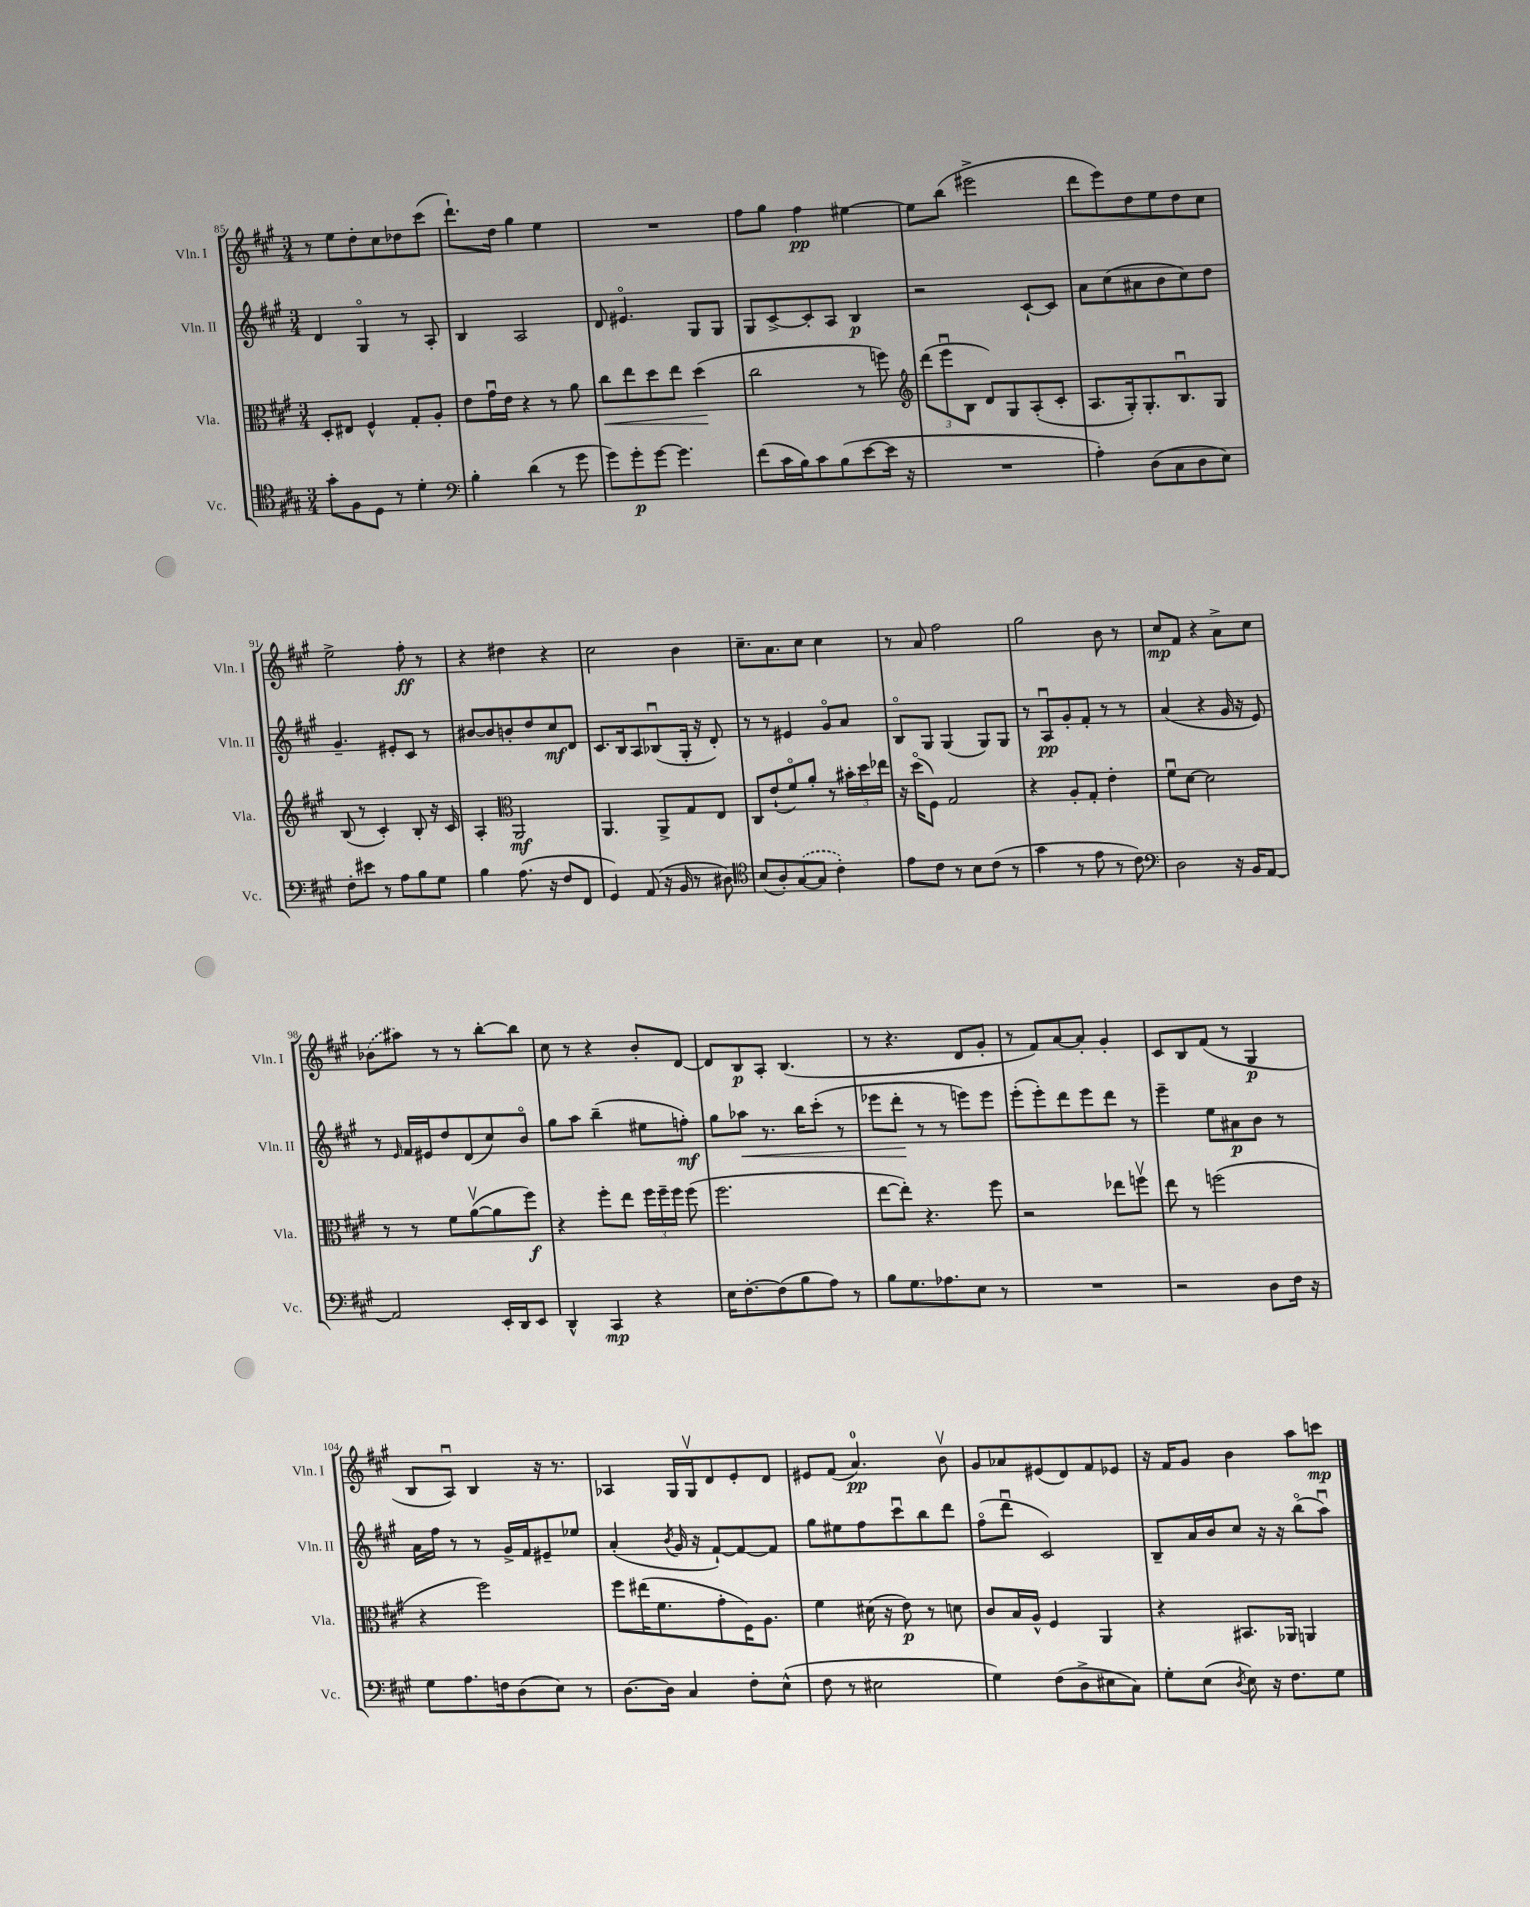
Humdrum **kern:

**kern	**kern	**kern	**kern
*staff4	*staff3	*staff2	*staff1
*clefC4	*clefC3	*clefG2	*clefG2
*k[f#c#g#]	*k[f#c#g#]	*k[f#c#g#]	*k[f#c#g#]
*M3/4	*M3/4	*M3/4	*M3/4
8g#'	8D'	4d	8r
8F#	8E#	.	8ee
8D	4F#^^	4G#o	8dd'
8r	.	.	8cc#
4d'	8G#'	8r	8dd-
.	8A'	8A'	(8ccc#
=	=	=	=
*clefF4	*	*	*
4B'	8e	4B	8.ddd`)
.	16g#u	.	.
.	16e	.	16dd
(4d	4r	2A	4gg#
8r	8r	.	4ee
8g#	8a	.	.
=	=	=	=
8g#)	8cc#	8d	2.r
8g#'	8ee	4.e#o	.
[8g#	8dd	.	.
4.g#]	8ee	.	.
.	(4dd	8G#	.
.	.	8G#	.
=	=	=	=
(8f#	2cc#	8G#	8ff#
16c#	.	[8c#^	8gg#
16B)	.	.	.
8c#	.	8c#']	4ff#
(8B	.	8A	.
[8e	8r	4B	[4ee#
16e]	8ff)	.	.
16r	.	.	.
=	=	=	=
*	*clefG2	*	*
2.r	(12ddd	2r	8ee#]
.	12eeeu	.	.
.	.	.	(8bb
.	12B	.	.
.	8d)	.	2eee#^
.	8G#	.	.
.	(8A'	[8c#`	.
.	8c#'	8c#]	.
=	=	=	=
4A')	8.A	8a	8ddd
.	.	(8cc#	8eee)
.	16G#')	.	.
(8D	8.G#'	8a#	8dd
8C#	.	8b	8ee
.	8.Bu	.	.
8D	.	8cc#)	8dd
8E)	8G#	8dd	8cc#
=	=	=	=
8F#'	(8B	4.g#~	2ee^
8e#	8r	.	.
8r	4c#')	.	.
8A	.	8e#'	.
8B	8B'	8c#	8ff#'
8G#	16r	8r	8r
.	16c#	.	.
=	=	=	=
4B	4A'	[8b#	4r
.	.	8b#]	.
*	*clefC3	*	*
(8.A	2AA	8b'	4dd#
.	.	8dd	.
16r	.	.	.
8F#	.	8cc#	4r
8FF#	.	8d	.
=	=	=	=
4GG#)	4.AA	8.c#	2cc#
.	.	16B	.
(8AA	.	8A	.
16r	8AA^	(8B-u	.
16BB	.	.	.
8r	8G#	16G#'	4b
.	.	16r	.
8D#)	8E	8d')	.
=	=	=	=
*clefC4	*	*	*
(8B	8C#	8r	8.cc#~
8A')	(8e`	8r	.
.	.	.	8.a
([8G#	8f#o)	4e#	.
8G#]	8a'	.	8cc#
4c#')	8r	8g#o	4cc#
.	24b#'	8a	.
.	24dd	.	.
.	24ee-	.	.
=	=	=	=
8e	16r	8Bo	8r
.	(16ddo	.	.
8c#	8F#)	8G#	8a
8r	2G#	(4G#	2ff#
8B	.	.	.
(8c#	.	8G#)	.
8r	.	8G#	.
=	=	=	=
4g#	4r	8r	2gg#
.	.	8Au	.
8r	8A'	8g#'	.
8e	8G#'	8f#'	.
8r	4e'	8r	8b
8c#)	.	8r	8r
=	=	=	=
*clefF4	*	*	*
2D	8f#u	(4a	8cc#
.	[8d	.	8f#
.	2d]	4r	4r
16r	.	16g#	8a^
16BB	.	16r	.
[8AA	.	8e)	8cc#
=	=	=	=
2AA]	8r	8r	(8b-
.	.	16qqe	.
.	8r	16f#	8aa#)
.	.	16e#	.
.	8f#	8dd	8r
.	([8av	(8d	8r
16EE'	8a]	8cc#)	[8bb'
16DD	.	.	.
8EE	8ff#)	8bo	8bb]
=	=	=	=
4DD^^	4r	8gg#	8cc#
.	.	8aa	8r
4CC#	8ff#'	(4bb~	4r
.	8ee	.	.
4r	24ff#	8ee#	8b'
.	24ff#~	.	.
.	24ff#	.	.
.	(8ff#	8ff')	[8d
=	=	=	=
16E	2.ff#	8gg#	8d]
[8.F#'	.	.	.
.	.	8aa-	8B
(8F#]	.	8.r	8A'
8B	.	.	(4.B
.	.	16bb	.
8A)	.	(8ccc#'	.
8r	.	8r	.
=	=	=	=
8B	[8ee	8eee-	8r
8.G#	8ee'])	8ddd'	4.r
.	4.r	8r	.
8.A-	.	.	.
.	.	8r	.
8E	.	8eee)	8d
8r	8ff#	8eee	8g#'
=	=	=	=
2.r	2r	(8eee'	8r
.	.	8eee')	8f#)
.	.	8ddd	[8a
.	.	8eee	8a']
.	8ee-	8ddd	4g#'
.	8ffv	8r	.
=	=	=	=
2r	8ee	4eee~	8c#
.	8r	.	8B
.	(2ff	8ee	(8f#
.	.	8a#	8r
8D	.	8b	4G#
16F#	.	8r	.
16r	.	.	.
=	=	=	=
8G#	4r	16a	8B
.	.	16ff#	.
8.A	.	8r	8Au)
.	2ff#)	8r	4B
16F	.	.	.
(8D	.	16g#^	.
.	.	16f#	.
8E)	.	8e#~	16r
.	.	.	8.r
8r	.	8ee-	.
=	=	=	=
[8.D	8ff#	(4a'	4A-
.	(16ee#	.	.
16D]	8.f#	.	.
.	.	8qb	.
4C#	.	16g#	16G#
.	.	16r	16G#v
.	8g#'	[8f#`)	8d
8F#'	16F#)	8f#_	8e'
.	8.A	.	.
(8E^^	.	8f#]	8d
=	=	=	=
8F#	4f#	8gg#	8e#
8r	.	8ee#	(8f#
2E#	(16d#	8ff#	4.a)
.	16r	.	.
.	8e)	8ccc#u	.
.	8r	8bb	.
.	8d	8ddd	8bv
=	=	=	=
4G#)	8c#	(8ff#o	8g#
.	16B	8dddu	8a-
.	16A^^	.	.
(8F#	4F#	2c#)	(8e#
8D^	.	.	8d)
8E#	4AA	.	8f#
8C#)	.	.	8e-
=	=	=	=
8G#'	4r	8B~	16r
.	.	.	16f#
(8E	.	16a	8g#
.	.	16b	.
8qD	.	.	.
8E)	8.BB#	8cc#	4b
16r	.	16r	.
8.F#	16AA-	16r	.
.	4AA	(8bbo	8aa
8G#	.	8aau)	8ccc
==	==	==	==
*-	*-	*-	*-
